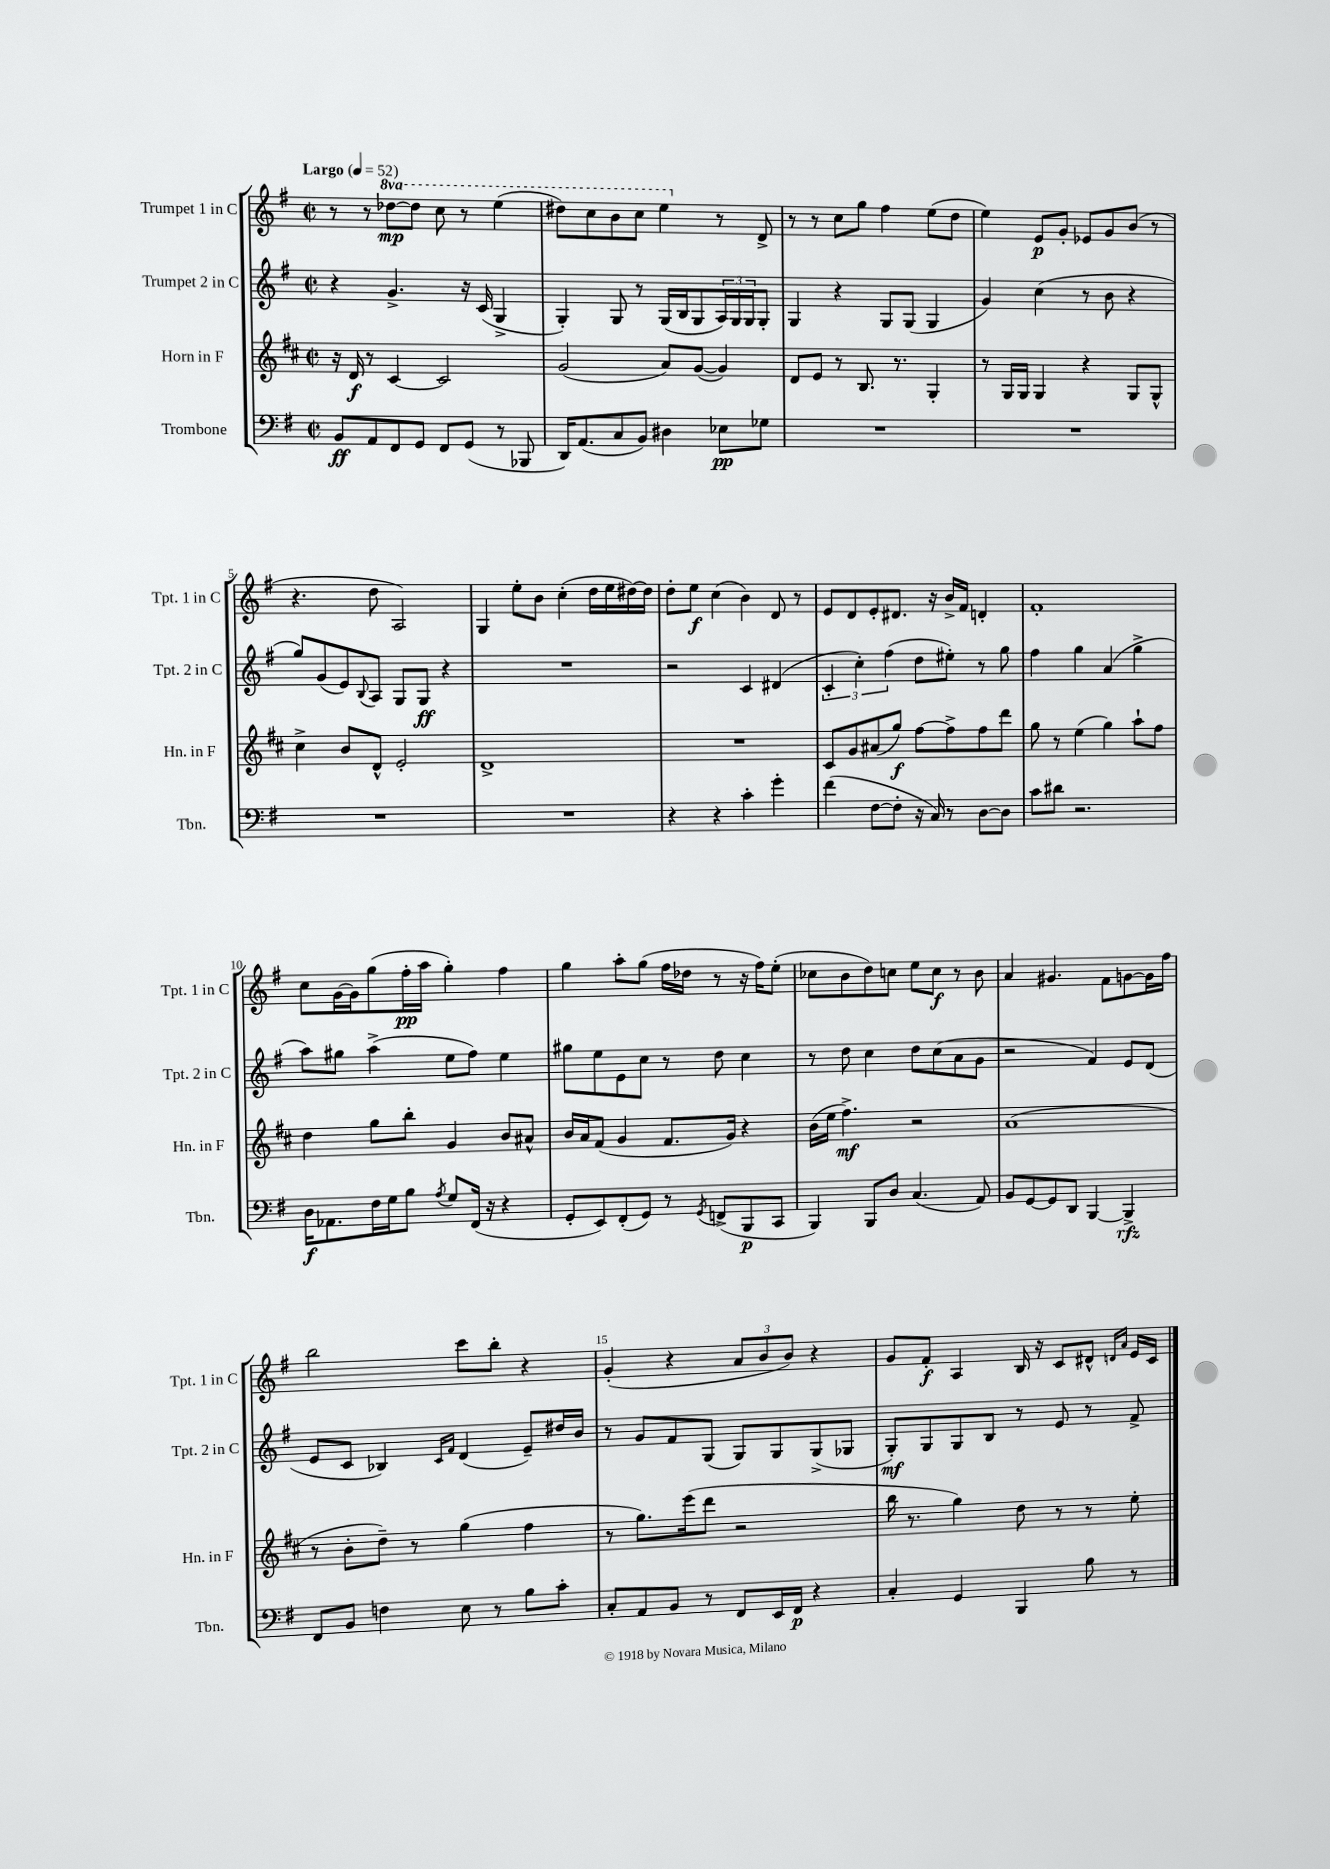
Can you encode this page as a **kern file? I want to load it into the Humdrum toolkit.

**kern	**kern	**kern	**kern
*staff4	*staff3	*staff2	*staff1
*clefF4	*clefG2	*clefG2	*clefG2
*k[f#]	*k[f#c#]	*k[f#]	*k[f#]
*M2/2	*M2/2	*M2/2	*M2/2
*met(c|)	*met(c|)	*met(c|)	*met(c|)
*MM52	*MM52	*MM52	*MM52
8BB	16r	4r	8r
.	16d	.	.
8AA	8r	.	8r
8FF#	[4c#	4.g^	[8ddd-
8GG	.	.	8ddd-]
8FF#	2c#]	.	8ccc
(8GG	.	16r	8r
.	.	(16c	.
8r	.	4G^	(4eee
8BBB-	.	.	.
=	=	=	=
16DD)	(2g	4G')	8ddd#)
(8.AA	.	.	.
.	.	.	8ccc
8C	.	8G	8bb
8BB)	.	8r	8ccc
4D#	8a)	(16G	4eee
.	.	16B	.
.	([8g	8G	.
8E-	4g])	24A)	8r
.	.	24G	.
.	.	24G	.
8G-	.	8G'	8d^
=	=	=	=
1r	8d	4G	8r
.	8e	.	8r
.	8r	4r	8cc
.	8.B	.	8gg
.	.	8G	4ff#
.	8.r	.	.
.	.	(8G	.
.	4G'	4G	(8ee
.	.	.	8dd
=	=	=	=
1r	8r	4g)	4ee)
.	16G	.	.
.	16G	.	.
.	4G	(4cc	8e
.	.	.	8g'
.	4r	8r	8e-
.	.	8b	8g
.	8G	4r	(8b
.	8G^^	.	8r
=	=	=	=
1r	4cc#^	8gg)	4.r
.	.	(8g	.
.	8b	8e)	.
.	.	8qqB	.
.	8d^^	8A	8dd
.	2e'	8G	2A)
.	.	8G	.
.	.	4r	.
=	=	=	=
1r	1d^	1r	4G
.	.	.	8ee'
.	.	.	8b
.	.	.	(4cc'
.	.	.	16dd
.	.	.	16ee
.	.	.	[16dd#)
.	.	.	16dd#]
=	=	=	=
4r	1r	2r	8dd'
.	.	.	8ee
4r	.	.	(4cc
4c'	.	4c	4b)
4g'	.	(4d#	8d
.	.	.	8r
=	=	=	=
(4f#	8c#	6c'	8e
.	8g	.	8d
.	.	6cc')	.
[8F#	(8a#	.	8e'
.	.	(6ff#	.
8F#']	8gg)	.	8.d#
16r	[8ff#	8dd	.
16C)	.	.	16r
8r	8ff#^]	8ee#')	16b^
.	.	.	16f#
[8D	8ff#	8r	4d'
8D]	8ddd	8gg	.
=	=	=	=
8c	8gg	4ff#	1f#'
8d#	8r	.	.
2.r	(4ee	4gg	.
.	4gg)	(4a	.
.	8aa`	4gg^	.
.	8ff#	.	.
=	=	=	=
16D	4dd	8aa)	8cc
8.AA-	.	.	.
.	.	8gg#	[16g
.	.	.	16g]
16F#	8gg	(4aa^	(8gg
16G	.	.	.
8B	8bb'	.	16ff#'
.	.	.	16aa
8qA	.	.	.
8G	4g	8ee	4gg')
(16FF#	.	8ff#)	.
16r	.	.	.
4r	8b	4ee	4ff#
.	8a#^^	.	.
=	=	=	=
8GG'	16b	8gg#	4gg
.	16a	.	.
8EE)	(8f#	8ee	.
(8FF#'	4g	8e	8aa'
8GG)	.	8cc	(8gg
8r	8.f#	8r	16ff#
.	.	.	16dd-
8qGG	.	.	.
(8FF^	.	8dd	8r
.	16g)	.	.
8BBB	4r	4cc	16r
.	.	.	16ff#)
8CC	.	.	(8ee'
=	=	=	=
4BBB)	(16b	8r	8cc-
.	16ee	.	.
.	4.ff#^)	8dd	8b
8BBB	.	4cc	8dd)
8D	.	.	8cc
(4.C	2r	8dd	8ee
.	.	(8cc	8cc
.	.	8a	8r
8AA)	.	8g	8b
=	=	=	=
8BB	(1a	2r	4a
[8GG	.	.	.
8GG]	.	.	4.g#
8DD	.	.	.
[4BBB	.	4f#)	.
.	.	.	8f#
4BBB^]	.	8e	[8g
.	.	(8d	16g]
.	.	.	16ff#
=	=	=	=
8FF#	8r	8e	2bb
8BB	8b'	8c	.
4F	8dd~)	4B-)	.
.	8r	.	.
.	.	16qqc	.
.	.	16qqf#	.
8E	(4gg	(4d	8ccc
8r	.	.	8bb'
8B	4ff#	8e~)	4r
8c'	.	16dd#	.
.	.	16b	.
=	=	=	=
8C'	8r	8r	(4g'
8AA	8.gg)	8g	.
8BB	.	8f#	4r
.	(16eee	.	.
8r	8ddd	(8G	.
8FF#	2r	8G)	12a
.	.	.	12b
16EE	.	8G	.
.	.	.	12b)
16FF#	.	.	.
4r	.	(8G^	4r
.	.	8G-	.
=	=	=	=
4C'	16bb	8G')	8g
.	8.r	.	.
.	.	8G	8f#'
4GG	4gg)	8G	4A
.	.	8B	.
4BBB	8dd	8r	16B
.	.	.	16r
.	8r	8e	8c
8B	8r	8r	8d#^^
.	.	.	16qqd
.	.	.	16qqa
8r	8ee'	8f#^	16e
.	.	.	16c
==	==	==	==
*-	*-	*-	*-
